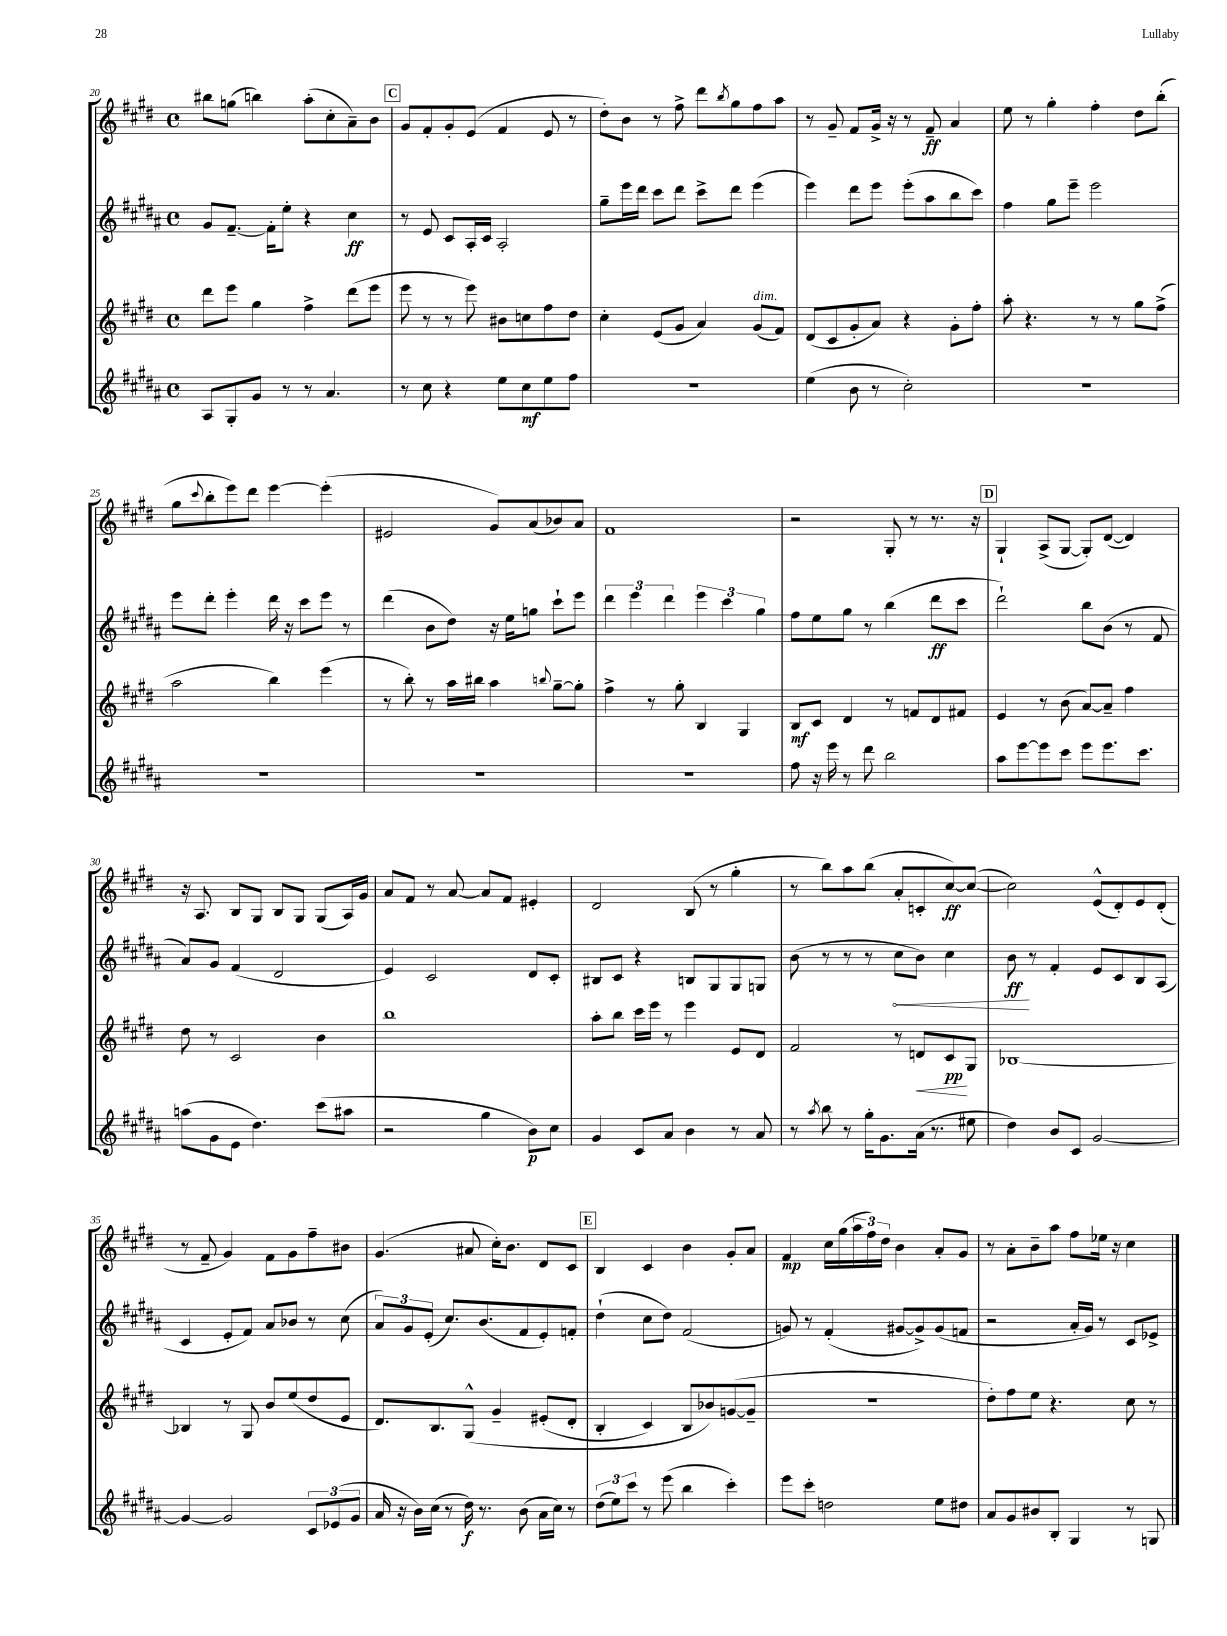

**kern	**kern	**kern	**kern
*staff4	*staff3	*staff2	*staff1
*clefG2	*clefG2	*clefG2	*clefG2
*k[f#c#g#d#a#]	*k[f#c#g#d#]	*k[f#c#g#d#a#]	*k[f#c#g#d#]
*M4/4	*M4/4	*M4/4	*M4/4
*met(c)	*met(c)	*met(c)	*met(c)
8A#	8ddd#	8g#	8bb#
8G#'	8eee	[8.f#~	(8gg
8g#	4gg#	.	4bb)
.	.	16f#']	.
8r	.	8ee'	.
8r	4ff#^	4r	(8aa'
4.a#	.	.	8cc#'
.	(8ddd#	4cc#	8a~)
.	8eee	.	8b
=	=	=	=
8r	8eee	8r	8g#
8cc#	8r	8e	8f#'
4r	8r	8c#	8g#'
.	8eee)	16A#'	(8e
.	.	16c#	.
8ee	8b#	2A#'	4f#
8cc#	8cc	.	.
8ee	8ff#	.	8e
8ff#	8dd#	.	8r
=	=	=	=
1r	4cc#'	8gg#~	8dd#')
.	.	16eee	8b
.	.	16ddd#	.
.	(8e	8ccc#	8r
.	8g#	8ddd#	8ff#^
.	4a)	8ccc#^	8ddd#
.	.	.	8qbb
.	.	8ddd#	8gg#
.	(8g#	(4eee	8ff#
.	8f#)	.	8aa
=	=	=	=
(4ee	(8d#	4eee)	8r
.	8c#	.	8g#~
8b	8g#'	8ddd#	8f#
8r	8a)	8eee	16g#^
.	.	.	16r
2cc#')	4r	(8eee'	8r
.	.	8aa#	8f#~
.	8g#'	8bb	4a
.	8ff#'	8ccc#)	.
=	=	=	=
1r	8aa'	4ff#	8ee
.	4.r	.	8r
.	.	8gg#	4gg#'
.	.	8eee~	.
.	8r	2eee	4ff#'
.	8r	.	.
.	8gg#	.	8dd#
.	(8ff#^	.	(8bb'
=	=	=	=
1r	2aa	8eee	8gg#
.	.	.	8qqccc#
.	.	8ddd#'	8bb'
.	.	4eee'	8eee)
.	.	.	8ddd#
.	4bb)	16ddd#	[4eee
.	.	16r	.
.	.	8ccc#	.
.	(4eee	8eee	(4eee']
.	.	8r	.
=	=	=	=
1r	8r	(4ddd#	2e#
.	8bb')	.	.
.	8r	8b	.
.	16aa	8dd#)	.
.	16bb#	.	.
.	4aa	16r	8g#)
.	.	16ee	.
.	.	8gg	(8a
.	8qqbb	.	.
.	[8gg#~	8ccc#`	8b-)
.	8gg#']	8eee	8a
=	=	=	=
1r	4ff#^	6ddd#	1f#
.	.	6eee	.
.	8r	.	.
.	.	6ddd#	.
.	8gg#'	.	.
.	4B	6eee	.
.	.	6ccc#	.
.	4G#	.	.
.	.	6gg#	.
=	=	=	=
8ff#	8B	8ff#	2r
16r	8c#	8ee	.
16eee	.	.	.
8r	4d#	8gg#	.
8ddd#	.	8r	.
2bb	8r	(4bb	8G#'
.	8f	.	8r
.	8d#	8ddd#	8.r
.	8f#	8ccc#	.
.	.	.	16r
=	=	=	=
8aa#	4e	2ddd#`)	4G#`
[8eee	.	.	.
8eee]	8r	.	(8A^
8ccc#	(8b	.	[8G#
8eee	[8a)	8bb	8G#'])
8.eee	8a~]	(8b	([8d#
.	4ff#	8r	4d#])
8.ccc#	.	.	.
.	.	8f#	.
=	=	=	=
(8aa	8dd#	8a#)	16r
.	.	.	8.A
8g#	8r	8g#	.
8e	2c#	(4f#	8B
4.dd#)	.	.	8G#
.	.	2d#	8B
.	.	.	8G#
(8ccc#	4b	.	(8G#
8aa#	.	.	16A)
.	.	.	16g#
=	=	=	=
2r	1bb	4e)	8a
.	.	.	8f#
.	.	2c#	8r
.	.	.	[8a
4gg#	.	.	8a]
.	.	.	8f#
8b)	.	8d#	4e#'
8cc#	.	8c#'	.
=	=	=	=
4g#	8aa'	8B#	2d#
.	8bb	8c#	.
8c#	16ccc#	4r	.
.	16eee	.	.
8a#	8r	.	.
4b	4eee	8B	(8B
.	.	8G#	8r
8r	8e	8G#	4gg#'
8a#	8d#	8G	.
=	=	=	=
8r	2f#	(8b	8r
8qaa#	.	.	.
8bb	.	8r	8bb)
8r	.	8r	8aa
16gg#'	.	8r	(8bb
8.g#	.	.	.
.	8r	8cc#	8a'
(16a#	8d	8b)	8c'
8.r	.	.	.
.	8c#	4cc#	[8cc#)
8ee#	8G#	.	(8cc#_
=	=	=	=
4dd#)	[1B-	8b	2cc#])
.	.	8r	.
8b	.	4f#'	.
8c#	.	.	.
[2g#	.	8e	(8e^^
.	.	8c#	8d#')
.	.	8B	8e
.	.	(8A#	(8d#'
=	=	=	=
4g#_	4B-]	4c#	8r
.	.	.	8f#~
2g#]	8r	8e'	4g#)
.	8G#	8f#)	.
.	8b	8a#	8f#
.	(8ee	8b-	8g#
12c#	8dd#	8r	8ff#~
(12e-	.	.	.
.	8e	(8cc#	8b#
12g#	.	.	.
=	=	=	=
16a#	8.d#)	12a#)	(4.g#
16r	.	.	.
.	.	12g#	.
16b)	.	.	.
.	.	(12e'	.
(16cc#	8.B	.	.
8r	.	8.cc#)	.
16dd#)	&(8G#^^	.	8a#
8.r	.	(8.b	.
.	4g#~	.	16cc#')
.	.	.	8.b
(8b	.	8f#	.
16a#	(8e#'	8e')	8d#
16cc#)	.	.	.
8r	8d#'	8f'	8c#
=	=	=	=
(12dd#	4B'	(4dd#`	4B
12ee)	.	.	.
12ccc#	.	.	.
8r	4c#)	8cc#	4c#
(8eee	.	8dd#)	.
4bb	8B	(2f#	4b
.	8b-&)	.	.
4ccc#')	([8g	.	8g#'
.	8g~]	.	8a
=	=	=	=
8eee	1r	8g)	4f#
8ccc#'	.	8r	.
2dd	.	(4f#'	16cc#
.	.	.	(16gg#
.	.	.	24aa
.	.	.	24ff#)
.	.	.	24dd#
.	.	[8g#	4b
.	.	8g#^])	.
8ee	.	(8g#	8a'
8dd#	.	8f	8g#
=	=	=	=
8a#	8dd#')	2r	8r
8g#	8ff#	.	8a'
8b#	8ee	.	8b~
8B'	4.r	.	8aa
4G#	.	16a#'	8ff#
.	.	16g#)	.
.	.	8r	16ee-
.	.	.	16r
8r	8cc#	8c#	4cc#
8G	8r	8e-^	.
==	==	==	==
*-	*-	*-	*-
